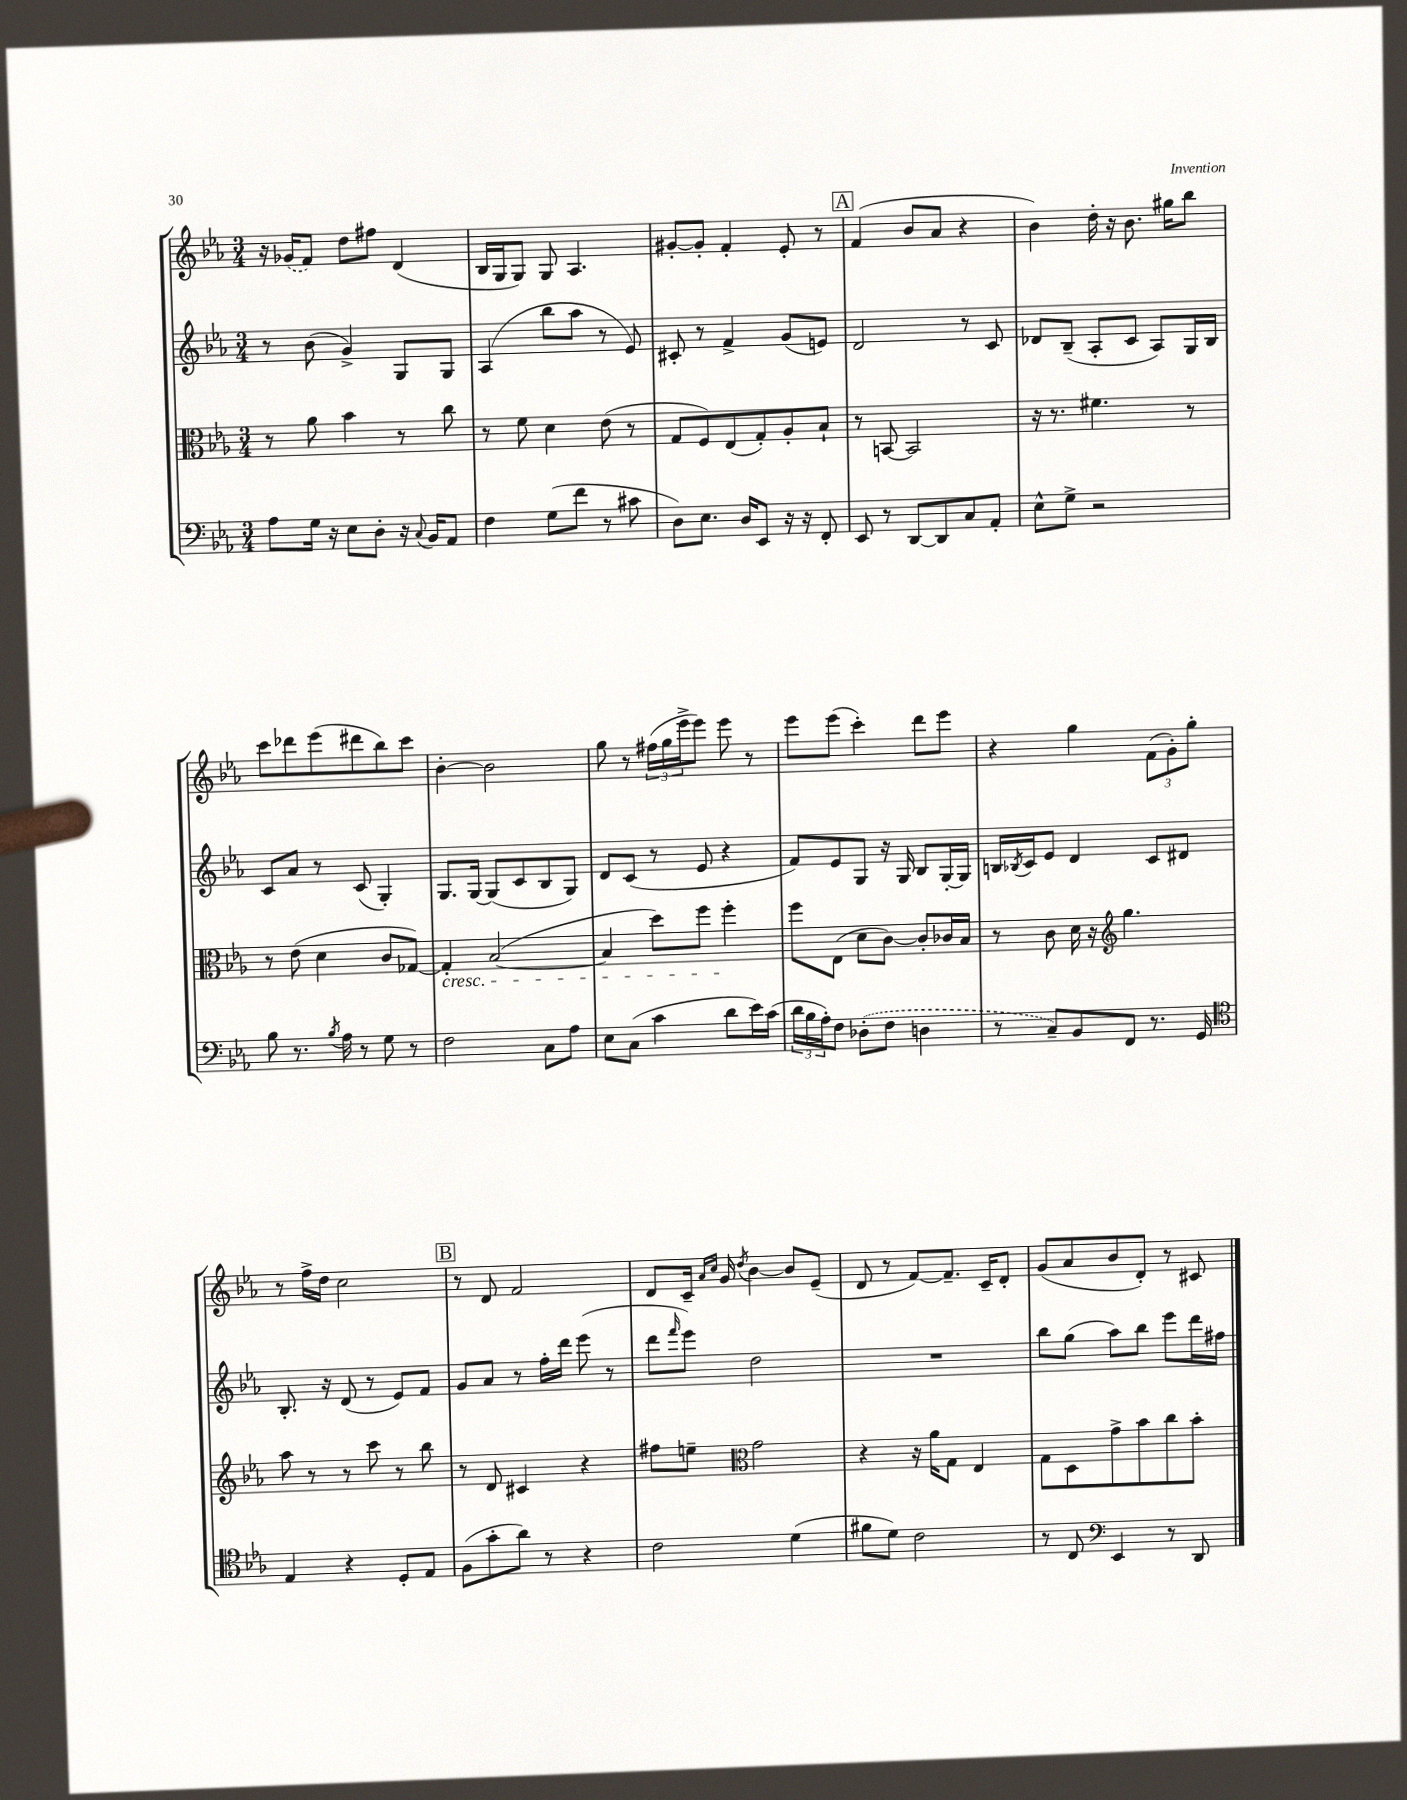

**kern	**kern	**kern	**kern
*staff4	*staff3	*staff2	*staff1
*clefF4	*clefC3	*clefG2	*clefG2
*k[b-e-a-]	*k[b-e-a-]	*k[b-e-a-]	*k[b-e-a-]
*M3/4	*M3/4	*M3/4	*M3/4
8A-\L	8r	8r	16r
.	.	.	(16g-/LK
16G\Jk	8a-\	(8b-\	8f/J)
16r	.	.	.
8E-\L	4b-\	4g^/)	8dd\L
8D'\J	.	.	8ff#\J
16r	8r	8G/L	(4d/
8qqC/	.	.	.
16BB-/LK	.	.	.
8AA-/J	8cc\	8G/J	.
=	=	=	=
4F\	8r	(4A-/	16B-/LL
.	.	.	16G/J
.	8f\	.	8G/J)
(8G\L	4d\	8bb-\L	8G/
8f\J	.	8aa-\J	4.A-/
8r	(8e-\	8r	.
8c#\	8r	8e-/)	.
=	=	=	=
8D\L)	8G/L	8c#'/	[8g#'/L
8.E-\J	8F/)	8r	8g#'/]J
.	(8E-/	4f^/	4f'/
16D/LK	.	.	.
8EE-/J	8G'/)	.	.
16r	8A-'/	(8g/L	8e-'/
16r	.	.	.
8FF'/	8B-`/J	8e/J)	8r
=	=	=	=
8EE-/	8r	2d/	(4f/
8r	[8BB/	.	.
[8DD/L	2BB/]	.	8b-/L
8DD/]	.	.	8a-/J
8C/	.	8r	4r
8AA-'/J	.	8c/	.
=	=	=	=
8E-^^\L	16r	8d-/L	4b-\)
.	8.r	.	.
8G^\J	.	(8B-~/J	.
2r	4.f#\	8A-'/L	16dd'\
.	.	.	16r
.	.	8c/J	8.b-\
.	.	8A-/L)	.
.	.	.	16gg#\LK
.	8r	16G/L	8bb-\J
.	.	16B-/JJ	.
=	=	=	=
8B-\	8r	8c/L	8ccc\L
8.r	(8e-\	8a-/J	8ddd-\
.	4d\	8r	(8eee-\
8qB-/	.	.	.
16A-\	.	.	.
8r	.	(8c/	8ddd#\
8G\	8c/L	4G'/)	8bb-\)
8r	[8G-/J)	.	8ccc\J
=	=	=	=
2F\	4G-'/]	8.G/L	[4b-'\
.	.	[16G/Jk	.
.	([2B-/	(8G/]L	2b-\]
.	.	8c/	.
8C\L	.	8B-/	.
8A-\J	.	8G/J)	.
=	=	=	=
8E-\L	4B-/]	8d/L	8gg\
(8C\J	.	(8c/J	8r
4c\	8dd\L)	8r	(24ff#\LL
.	.	.	24gg\
.	.	.	24eee-^\J
.	8ff\J	8e-/	8eee-\J)
8d\L	4ff'\	4r	8eee-\
16e-\L)	.	.	8r
(16c\JJ	.	.	.
=	=	=	=
24d\LL	8ff\L	8f/L)	8eee-\L
24B-\	.	.	.
24A-'\J)	.	.	.
8F\J	(8E-\J	8e-/	(8eee-\J
(8D-'\L	8d\L	8G/J	4ccc'\)
8F\J	[8c\J)	16r	.
.	.	16G/	.
4D\	8c'/]L	8B-/L	8ddd\L
.	16c-/L	[16G'/L	8eee-\J
.	16B-/JJ	16G/]JJ	.
=	=	=	=
8r	8r	16B/LL	4r
.	.	8qB-/	.
.	.	16c/J	.
8C~/L)	8c\	8e-/J	.
8BB-/	16d\	4d/	4gg\
.	16r	.	.
*	*clefG2	*	*
8FF/J	4.gg\	.	.
8.r	.	8c/L	(12f\L
.	.	.	12g'\)
.	.	8d#/J	.
.	.	.	12gg'\J
16GG/	.	.	.
=	=	=	=
*clefC4	*	*	*
4E-/	8aa-\	8.B-'/	8r
.	8r	.	16ff^\LL
.	.	16r	16dd\JJ
4r	8r	(8d/	2cc\
.	8ccc\	8r	.
8D'/L	8r	8e-/L)	.
8E-/J	8bb-\	8f/J	.
=	=	=	=
(8F\L	8r	8g/L	8r
8g'\	8d/	8a-/J	8d/
8a-\J)	4c#/	8r	2f/
8r	.	16ff'\LL	.
.	.	16ddd\JJ	.
4r	4r	(8eee-\	.
.	.	8r	.
=	=	=	=
2c\	8ff#\L	8ddd\L	8d/L
.	.	16qqfff/	.
.	8ee~\J	8eee-\J)	16c~/Jk
.	.	.	16qqa-/LL
.	.	.	16qqcc/JJ
.	.	.	16g/
*	*clefC3	*	*
.	.	.	8qdd/
.	2g\	2dd\	[4b-\
(4d\	.	.	8b-/]L
.	.	.	(8e-~/J
=	=	=	=
8f#\L	4r	2.r	8d/
8d\J)	.	.	8r
2c\	16r	.	[8f/L)
.	16a-\LK	.	.
.	8G\J	.	8.f~/]J
.	4E-/	.	.
.	.	.	16c~/LK
.	.	.	8d'/J
=	=	=	=
8r	8G\L	8bb-\L	(8g/L
8C/	8D\	(8gg\J	8a-/
*clefF4	*	*	*
4EE-/	8g^\	8aa-\L)	8b-/
.	8b-\	8bb-\J	8d'/J)
8r	8cc\	8eee-\L	8r
8DD/	8b-'\J	16ddd\L	8c#/
.	.	16ff#\JJ	.
==	==	==	==
*-	*-	*-	*-
